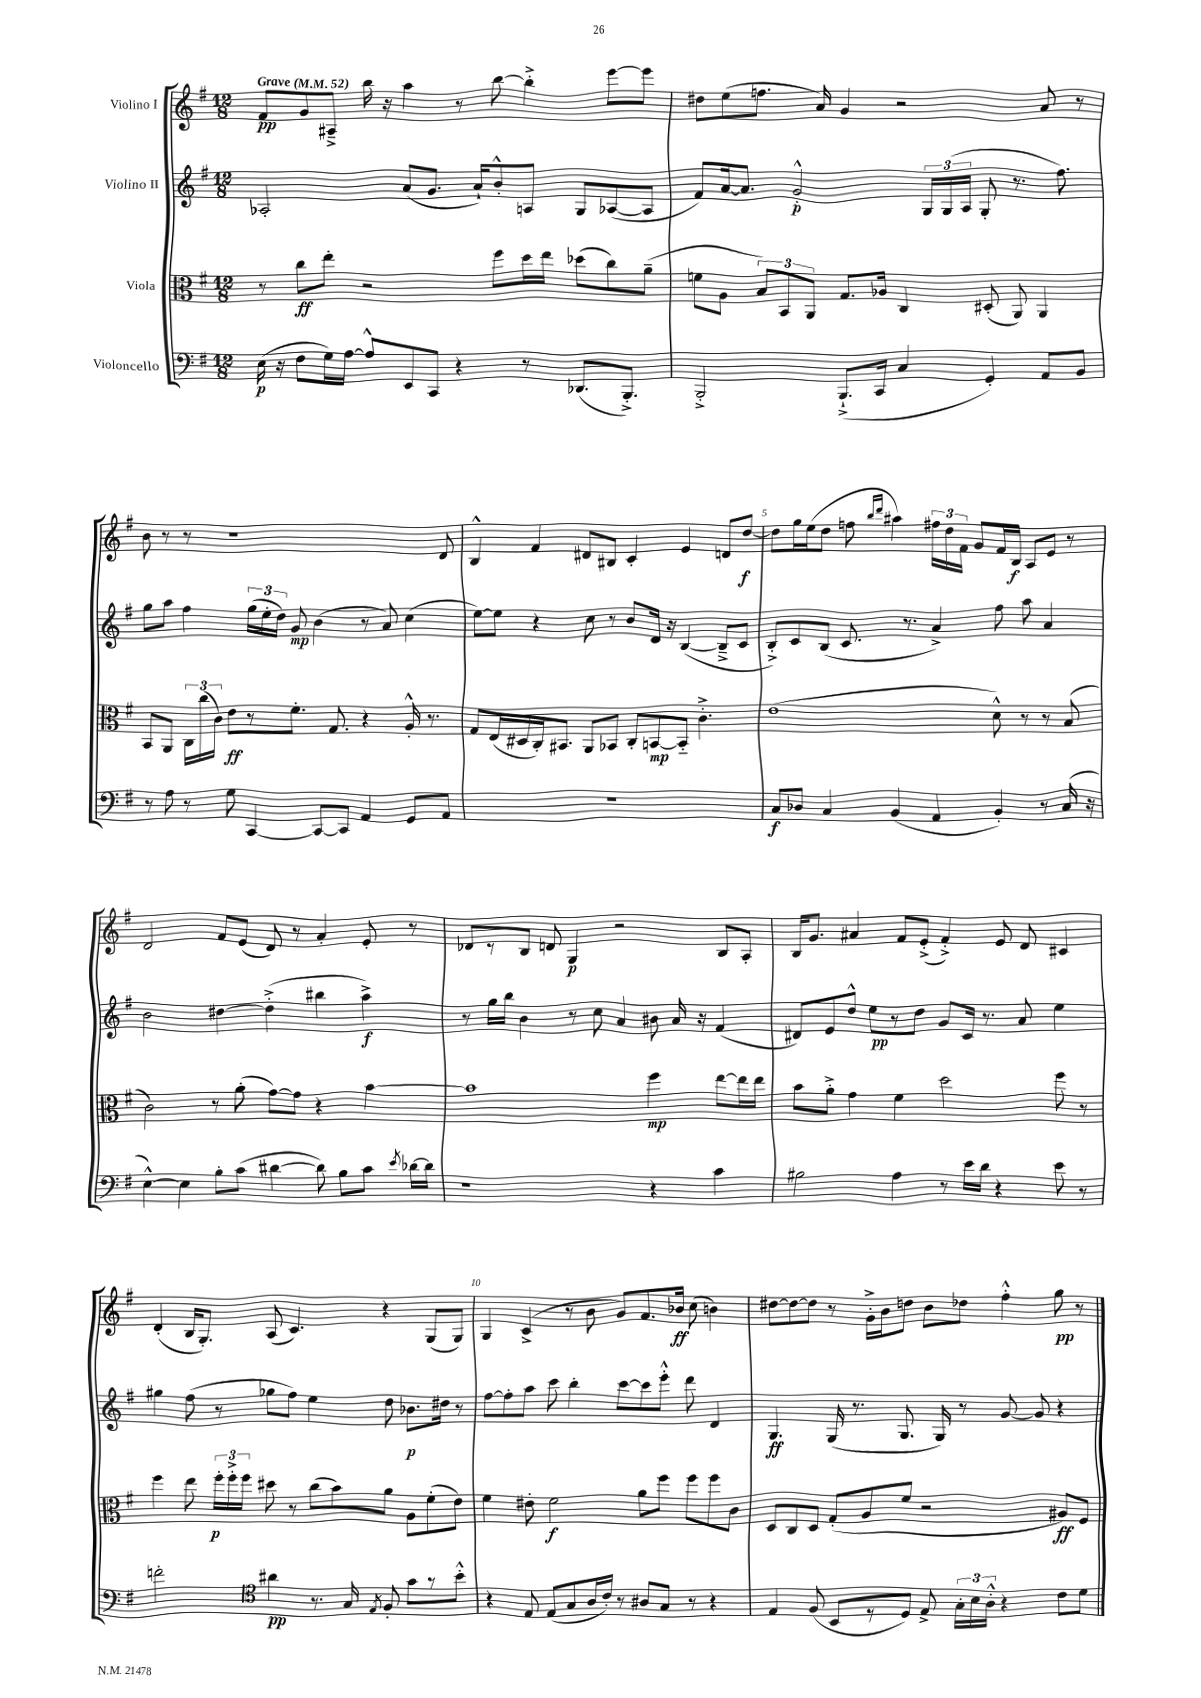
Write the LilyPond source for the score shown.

<<
\new StaffGroup <<
\new Staff = "s0" \with { instrumentName = "Violino I" } {
    \clef treble \key g \major \numericTimeSignature \time 12/8 \tempo "Grave" 4 = 52
    \autoBeamOff fis'8[\pp g'8 ais8]---> b''16 r16 a''4 r8 b''8~ b''4-.-> e'''8[~ e'''8] |
    dis''8[ e''8( f''8.] a'16) g'4 r2 a'8 r8 |
    b'8 r8 r8 r1 d'8 |
    b4-^ fis'4 dis'8[ bis8] c'4-. e'4 d'8[ d''8]~\f |
    d''8[ g''16 e''16( d''8] f''8 \grace { b''16[ d'''16] } ais''4) \tuplet 3/2 { fis''16[ d''16 fis'16] } g'8[ fis'16 b16]\f a8[ e'8] r8 |
    d'2 fis'8[ e'8]( d'8) r8 a'4-. e'8-. r8 |
    des'8[ r8 b8] d'8 g4\p r2 b8[ a8]-. |
    b16[ g'8.] ais'4 fis'8[ e'8]-.->( fis'4-.->) e'8 d'8 cis'4 |
    d'4-.( b16[ g8.]-.) a8( c'4.) r4 g8[( g8]) |
    g4 c'4->( r8 b'8 g'8[) fis'8. bes'16]\ff c''8( b'4) |
    dis''8[~ dis''8~ dis''8] r8 g'16[-.-> b'16 d''8] b'8[ des''8] fis''4-.-^ g''8\pp r8 \bar "|." |
}
\new Staff = "s1" \with { instrumentName = "Violino II" } {
    \clef treble \key g \major \numericTimeSignature \time 12/8
    \autoBeamOff aes2-. a'8[( g'8.] a'16[-!) b'8-.-^ a8] g8[ aes8~( aes8] |
    fis'8[) a'16~ a'8.] g'2-.-^\p \tuplet 3/2 { g16[ g16( a16] } g8-. r8. fis''8.) |
    g''8[ a''8] fis''4 \tuplet 3/2 { g''16[( e''16-. d''16]) } g'8\mp b'4( r8 a'8) c''4( |
    e''8[~) e''8] r4 c''8 r8 b'8[ d'16] r16 b4~( b8[---> c'8] |
    b8[-.->) c'8 b8]( c'8. r8. a'4->) fis''8 a''8 a'4 |
    b'2 dis''4~ dis''4-.->( bis''4 a''4->\f) |
    r8 g''16[ b''16] b'4 r8 c''8 a'4 bis'8 a'16 r16 fis'4( |
    dis'8[) e'8 d''8]-^ e''8[\pp r8 d''8] g'8[ c'16] r8. a'8 e''4 |
    gis''4 fis''8( r8 ges''8[ fis''8]) e''4 d''8 bes'8.[\p dis''16] r8 |
    fis''8[~ fis''8-. a''8] c'''8 b''4-. c'''8[~ c'''8 e'''8]-.-^ d'''8 d'4 |
    g4.\ff g16( r8. g8. g16) r8 g'8~ g'8 r4 \bar "|." |
}
\new Staff = "s2" \with { instrumentName = "Viola" } {
    \clef alto \key g \major \numericTimeSignature \time 12/8
    \autoBeamOff r8 c''8[\ff e''8]-. r2 fis''8[ d''16 e''16] des''8[( c''8) a'8]--( |
    f'8[ a8] \tuplet 3/2 { b8[) b,8 a,8] } g8.[ aes16] c4 dis8-.( a,8) a,4 |
    b,8[ a,8] \tuplet 3/2 { c16[ c''16( c'16]) } e'8[\ff r8 fis'8.]-. g8. r4 a16-.-^ r8. |
    g8[ e16( dis16 c16-.) bis,8.] a,8[ bes,8] c8[-. b,8~\mp b,8]-_ c'4.-.-> |
    e'1( d'8-^) r8 r8 b8( |
    c'2) r8 a'8-.( g'8[~) g'8] r4 b'4~ |
    b'1 fis''4\mp e''8[~ e''16 e''16] |
    b'8[ a'8]-.-> g'4 fis'4 d''2 fis''8 r8 |
    fis''4 e''8 \tuplet 3/2 { fis''16[-.\p fis''16-.-> fis''16] } dis''8 r8 c''8[( b'8) a'8] a8[ fis'8-.( e'8]) |
    fis'4 eis'8-. fis'2\f a'8[ fis''8] fis''8[ fis''8 c'8] |
    d8[ c8 d8] g8[-.( a8 fis'8] r2 ais8[\ff) fis8] \bar "|." |
}
\new Staff = "s3" \with { instrumentName = "Violoncello" } {
    \clef bass \key g \major \numericTimeSignature \time 12/8
    \autoBeamOff e16\p( r16 fis8[ g16) a16]~ a8[-^ e,8 c,8] r4 r8 des,8.[( b,,8.]-.->) |
    b,,2-.-> b,,8.[-!->( c,16] c4 g,4-.) a,8[ b,8] |
    r8 a8 r8 g8 c,4~ c,8[~ c,8] a,4 g,8[ a,8] |
    R1. |
    c8[\f des8] c4 b,4( a,4 b,4-.) r8 c16( r16 |
    e4~-^) e4 b8[-. c'8]( dis'4~ dis'8) b8[ c'8] \acciaccatura { e'8 } des'16[~ des'16] |
    r1 r4 c'4 |
    bis2 a4 r8 e'16[ d'16] r4 e'8 r8 |
    f'2-. \clef tenor ais'4\pp r8. g16 \acciaccatura { e8 } fis8-. g'8[ r8 b'8]-.-^ |
    r4 e8 e8[( g8 a16 c'16]-.) r8 ais8[ g8] r8 r4 |
    e4 fis8( b,8[ r8 d8]) e8-> \tuplet 3/2 { g16[-. b16 a16]-.-^ } r4 c'8[ d'8] \bar "|." |
}
>>
>>
\layout { \context { \Score \override BarNumber.break-visibility = ##(#f #t #t) barNumberVisibility = #(every-nth-bar-number-visible 5) } }
